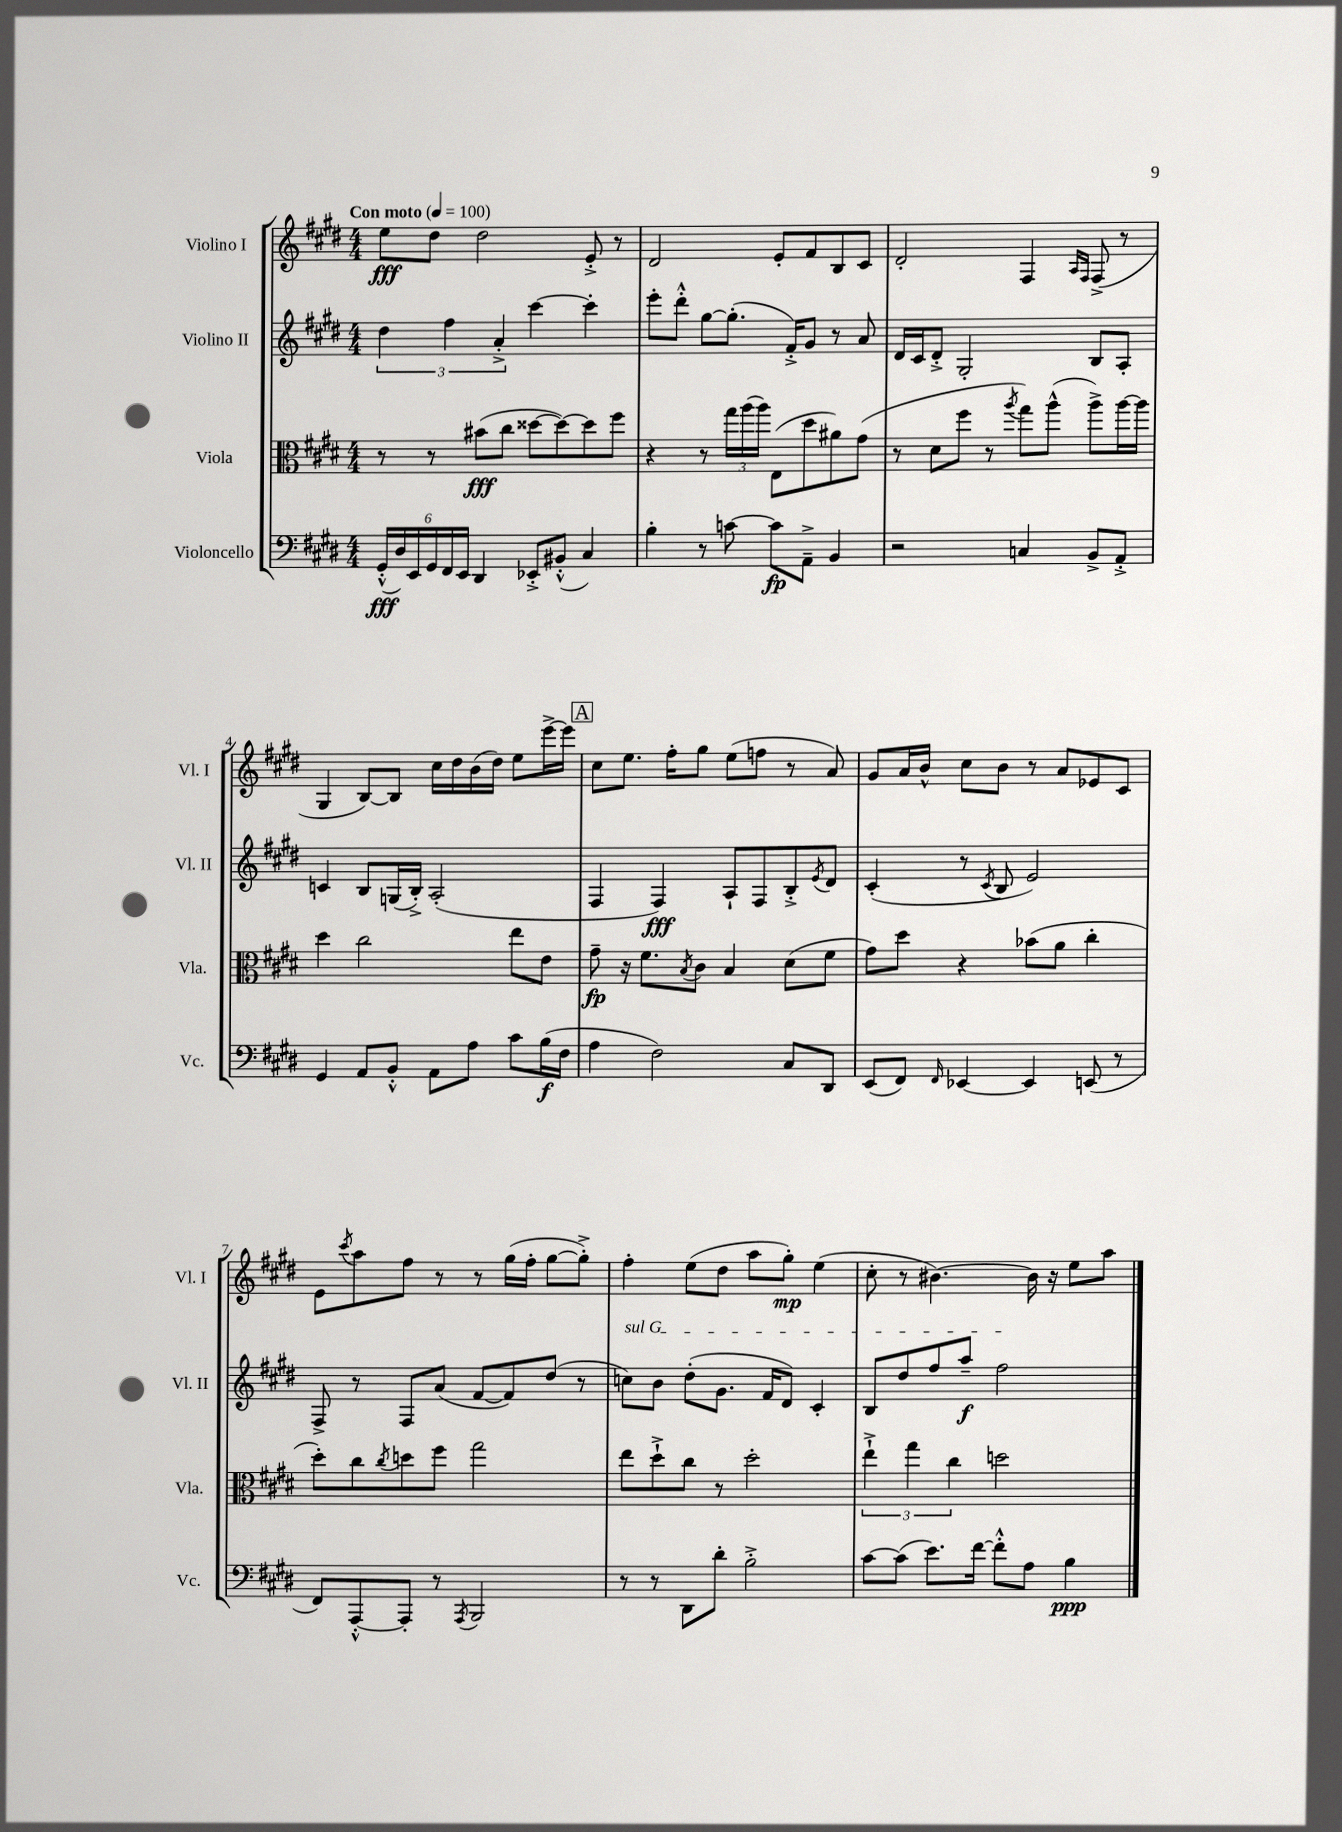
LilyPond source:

<<
\new StaffGroup <<
\new Staff = "s0" \with { instrumentName = "Violino I" shortInstrumentName = "Vl. I" } {
    \clef treble \key e \major \numericTimeSignature \time 4/4 \tempo "Con moto" 4 = 100
    e''8\fff dis''8 dis''2 e'8-.-> r8 |
    dis'2 e'8-. fis'8 b8 cis'8 |
    dis'2-. fis4 \grace { a16 fis16 } fis8->( r8 |
    gis4 b8~) b8 cis''16 dis''16 b'16( dis''16) e''8 e'''16~-> e'''16 |
    \mark \markup { \box "A" } cis''8 e''8. fis''16-. gis''8 e''8( f''8 r8 a'8) |
    gis'8 a'16 b'16-^ cis''8 b'8 r8 a'8 ees'8 cis'8 |
    e'8 \acciaccatura { cis'''8 } a''8 fis''8 r8 r8 gis''16( fis''16-. gis''8~ gis''8-.->) |
    fis''4-. e''8( dis''8 a''8 gis''8-.\mp) e''4( |
    cis''8-. r8 bis'4.~) bis'16 r16 e''8 a''8 \bar "|." |
}
\new Staff = "s1" \with { instrumentName = "Violino II" shortInstrumentName = "Vl. II" } {
    \clef treble \key e \major \numericTimeSignature \time 4/4
    \tuplet 3/2 { dis''4 fis''4 a'4-.-> } cis'''4~ cis'''4-. |
    e'''8-. dis'''8-.-^ gis''8~ gis''8.-.( fis'16-.->) gis'8 r8 a'8 |
    dis'16 cis'16 dis'8-.-> gis2-. b8 a8-. |
    c'4 b8 g16( b16-.->) a2-.( |
    \mark \markup { \box "A" } fis4 fis4\fff) a8-! fis8 b8-.-> \acciaccatura { e'8 } dis'8 |
    cis'4-.( r8 \acciaccatura { cis'8 } b8 e'2) |
    fis8-> r8 fis8 a'8( fis'8~ fis'8) dis''8( r8 |
    \once \override TextSpanner.bound-details.left.text = \markup { \italic "sul G" } c''8\startTextSpan) b'8 dis''8-.( gis'8. fis'16 dis'8) cis'4-. |
    b8 dis''8 fis''8 a''8--\f fis''2\stopTextSpan \bar "|." |
}
\new Staff = "s2" \with { instrumentName = "Viola" shortInstrumentName = "Vla." } {
    \clef alto \key e \major \numericTimeSignature \time 4/4
    r8 r8 bis'8\fff( cis''8 disis''8~ disis''8~) disis''8 fis''8 |
    r4 r8 \tuplet 3/2 { gis''16 a''16( a''16) } e8( dis''8 ais'8) gis'8( |
    r8 dis'8 fis''8 r8 \acciaccatura { a''8 } gis''8) a''8-^( a''8->) a''16~ a''16 |
    dis''4 cis''2 e''8 e'8 |
    \mark \markup { \box "A" } gis'8--\fp r16 fis'8. \acciaccatura { b8 } cis'8 b4 dis'8( fis'8 |
    gis'8) dis''8 r4 bes'8( a'8 cis''4-. |
    dis''8-.) cis''8 \acciaccatura { cis''8 } d''8 fis''8 gis''2 |
    e''8 dis''8-!-> cis''8 r8 dis''2-. |
    \tuplet 3/2 { e''4-!-> gis''4 cis''4 } d''2 \bar "|." |
}
\new Staff = "s3" \with { instrumentName = "Violoncello" shortInstrumentName = "Vc." } {
    \clef bass \key e \major \numericTimeSignature \time 4/4
    \tuplet 6/4 { gis,16-.-^\fff( dis16) e,16 gis,16 fis,16 e,16 } dis,4 ees,8-.-> bis,8-.-^( cis4) |
    b4-. r8 c'8~ c'8\fp a,8---> b,4 |
    r2 c4 b,8-> a,8-.-> |
    gis,4 a,8 b,8-.-^ a,8 a8 cis'8 b16\f( fis16 |
    \mark \markup { \box "A" } a4 fis2) cis8 dis,8 |
    e,8( fis,8) \grace { fis,16 } ees,4~ ees,4 e,8( r8 |
    fis,8) a,,8~-.-^ a,,8-. r8 \acciaccatura { a,,8 } b,,2 |
    r8 r8 dis,8 dis'8-. b2-.-> |
    cis'8~ cis'8( e'8.) fis'16~ fis'8-.-^ a8 b4\ppp \bar "|." |
}
>>
>>
